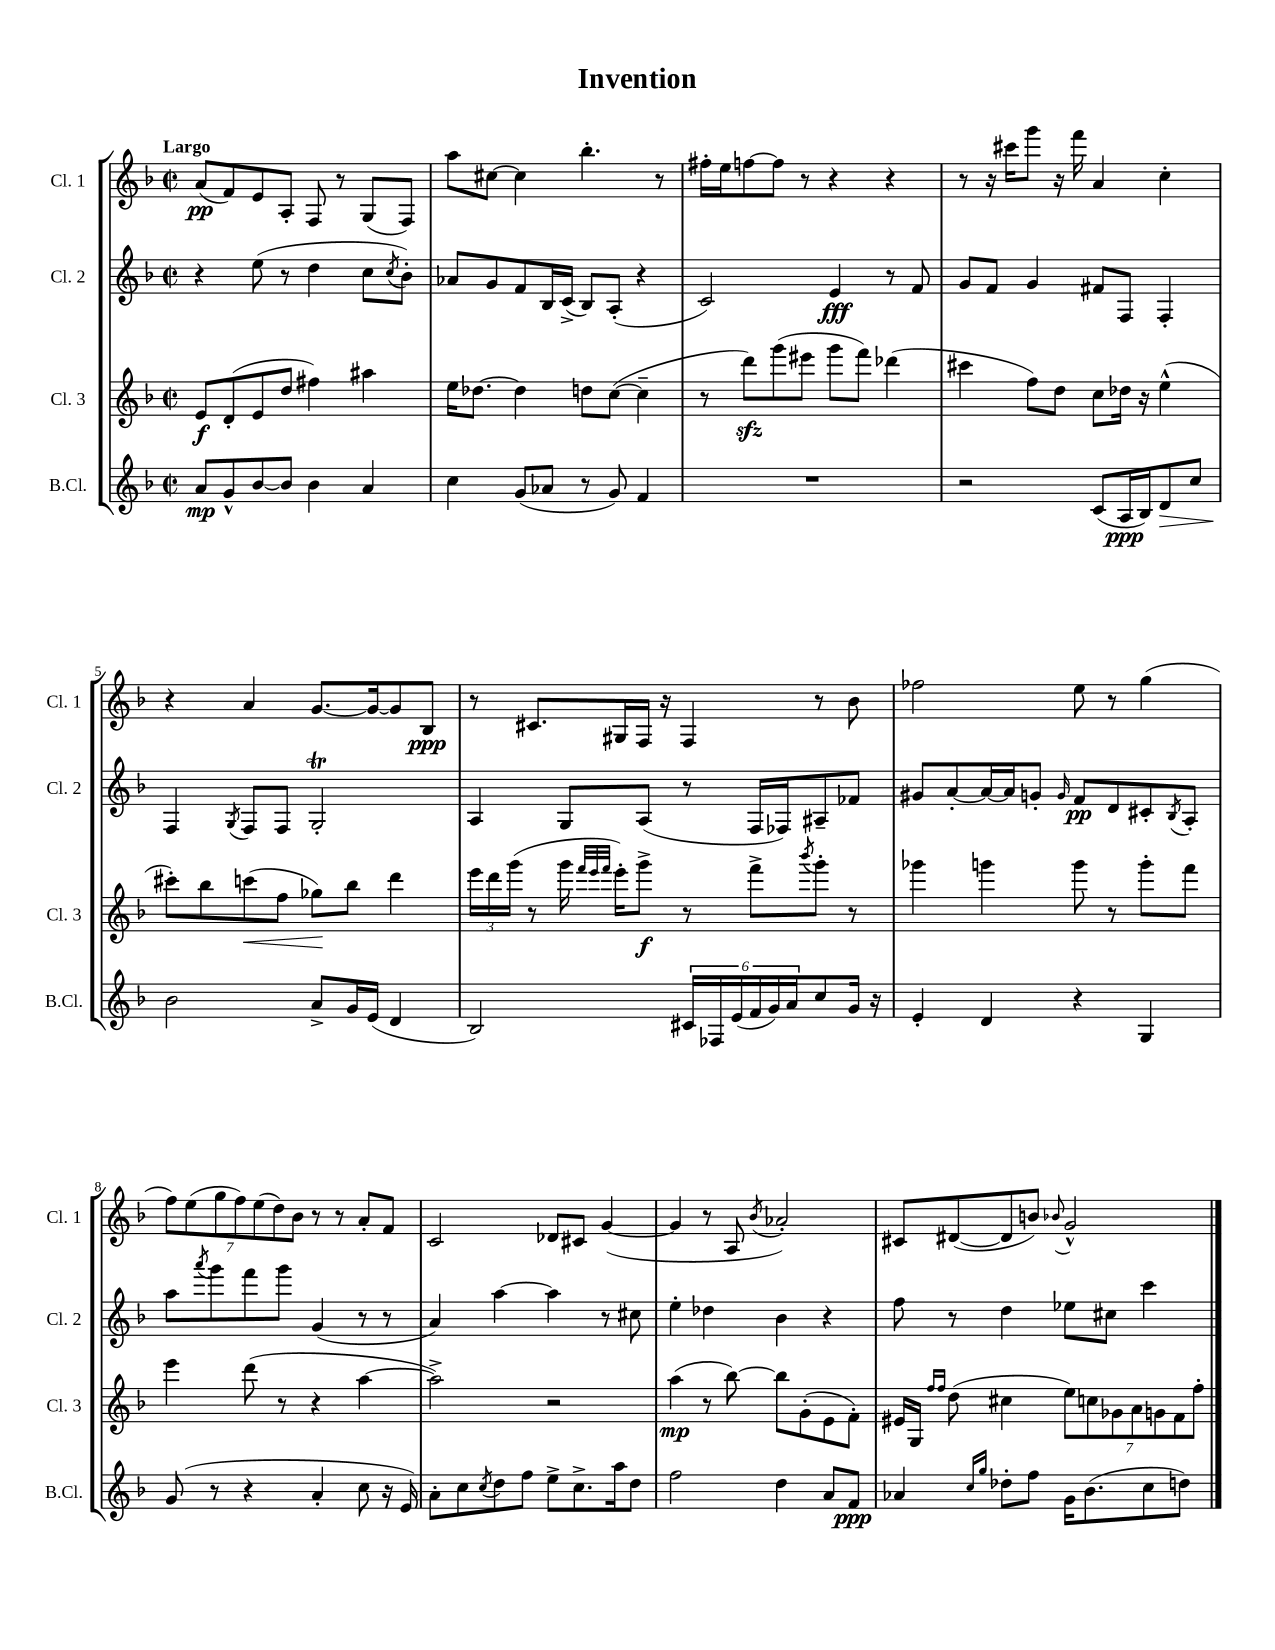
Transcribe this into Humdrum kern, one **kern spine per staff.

**kern	**dynam	**kern	**dynam	**kern	**dynam	**kern	**dynam
*part4	*part4	*part3	*part3	*part2	*part2	*part1	*part1
*staff4	*staff4	*staff3	*staff3	*staff2	*staff2	*staff1	*staff1
*I"B.Cl.	*	*I"Cl. 3	*	*I"Cl. 2	*	*I"Cl. 1	*
*I'B.Cl.	*	*I'Cl. 3	*	*I'Cl. 2	*	*I'Cl. 1	*
*clefG2	*	*clefG2	*	*clefG2	*	*clefG2	*
*k[b-]	*	*k[b-]	*	*k[b-]	*	*k[b-]	*
*M2/2	*	*M2/2	*	*M2/2	*	*M2/2	*
*met(c|)	*	*met(c|)	*	*met(c|)	*	*met(c|)	*
=1	=1	=1	=1	=1	=1	=1	=1
!	!	!	!	!	!	!LO:TX:a:B:t=Largo	!
8a/L	mp	8e/L	f	4r	.	(8a/L	pp
8g^^/	.	(8d'/	.	.	.	8f/)	.
[8b-/	.	8e/	.	(8ee\	.	8e/	.
8b-/J]	.	8dd/J	.	8r	.	8A'/J	.
4b-\	.	4ff#X\)	.	4dd\	.	8F/	.
.	.	.	.	.	.	8r	.
4a/	.	4aa#X\	.	8cc\L	.	(8G/L	.
.	.	.	.	8qcc/	.	.	.
.	.	.	.	8b-'\J)	.	8F/J)	.
=2	=2	=2	=2	=2	=2	=2	=2
4cc\	.	16ee\KL	.	8a-X/L	.	8aa\L	.
.	.	[8.dd-X\J	.	.	.	.	.
.	.	.	.	8g/	.	[8cc#X\J	.
(8g/L	.	4dd-\]	.	8f/	.	4cc#\]	.
8a-X/J	.	.	.	16B-/L	.	.	.
.	.	.	.	(16c^/JJ	.	.	.
8r	.	8ddn\L	.	8B-/L)	.	4.bb-'\	.
8g/)	.	([8cc\J	.	(8A'/J	.	.	.
4f/	.	4cc~\]	.	4r	.	.	.
.	.	.	.	.	.	8r	.
=3	=3	=3	=3	=3	=3	=3	=3
1r	.	8r	.	2c/)	.	16ff#X'\LL	.
.	.	.	.	.	.	16ee\J	.
.	.	8dddzz\L)	.	.	.	[8ffn\	.
.	.	(8ggg\	.	.	.	8ff\J]	.
.	.	8eee#X\J	.	.	.	8r	.
.	.	8ggg\L	.	4e/	fff	4r	.
.	.	8fff\J)	.	.	.	.	.
.	.	(4ddd-X\	.	8r	.	4r	.
.	.	.	.	8f/	.	.	.
=4	=4	=4	=4	=4	=4	=4	=4
2r	.	4ccc#X\	.	8g/L	.	8r	.
.	.	.	.	8f/J	.	16r	.
.	.	.	.	.	.	16ccc#X\KL	.
.	.	8ff\L)	.	4g/	.	8ggg\J	.
.	.	8dd\J	.	.	.	16r	.
.	.	.	.	.	.	16fff\	.
(8c/L	.	8cc\L	.	8f#X/L	.	4a/	.
16A/L	ppp	16dd-X\Jk	.	8F/J	.	.	.
16B-/J)	.	16r	.	.	.	.	.
!	!LO:HP:b	!	!	!	!	!	!
8d/	>	(4ee^^\	.	4F'/	.	4cc'\	.
8cc/J	.	.	.	.	.	.	.
!!LO:LB:g=z
=5	=5	=5	=5	=5	=5	=5	=5
2b-\	.	8ccc#X'\L)	.	4F/	.	4r	.
.	.	8bb-\	.	.	.	.	.
.	.	.	.	8qG/	.	.	.
!	!	!	!LO:HP:b	!	!	!	!
.	.	(8cccn\	<	8F/L	.	4a/	.
.	.	8ff\J	.	8F/J	.	.	.
8a^/L	]	8gg-X\L)	.	2GT'/	.	[8.g/L	.
16g/L	.	8bb-\J	[	.	.	.	.
(16e/JJ	.	.	.	.	.	16g/k_	.
4d/	.	4ddd\	.	.	.	8g/]	.
.	.	.	.	.	.	8B-/J	ppp
=6	=6	=6	=6	=6	=6	=6	=6
2B-/)	.	24eee\LL	.	4A/	.	8r	.
.	.	24ddd\	.	.	.	.	.
.	.	(24ggg\JJ	.	.	.	.	.
.	.	8r	.	.	.	8.c#X/L	.
.	.	16ggg\	.	8G/L	.	.	.
.	.	32qqfff/LLL	.	.	.	.	.
.	.	32qqeee/	.	.	.	.	.
.	.	32qqfff/JJJ	.	.	.	.	.
.	.	16eee'\KL)	.	.	.	16G#X/L	.
.	.	8ggg^\J	f	(8A/J	.	16F/JJ	.
.	.	.	.	.	.	16r	.
24c#X/LL	.	8r	.	8r	.	4F/	.
24F-X/	.	.	.	.	.	.	.
(24e/	.	.	.	.	.	.	.
24f/	.	8fff^\L	.	16F/LL	.	.	.
24g/)	.	.	.	.	.	.	.
.	.	.	.	16F-X/J)	.	.	.
24a/J	.	.	.	.	.	.	.
.	.	8qbbb-/	.	.	.	.	.
8cc/	.	8ggg'\J	.	8A#X~/	.	8r	.
16g/Jk	.	8r	.	8f-X/J	.	8b-\	.
16r	.	.	.	.	.	.	.
=7	=7	=7	=7	=7	=7	=7	=7
4e'/	.	4ggg-X\	.	8g#X/L	.	2ff-X\	.
.	.	.	.	[8a'/	.	.	.
4d/	.	4gggn\	.	16a/L_	.	.	.
.	.	.	.	16a/J]	.	.	.
.	.	.	.	8gn'/J	.	.	.
.	.	.	.	16qqg/	.	.	.
4r	.	8ggg\	.	8f/L	pp	8ee\	.
.	.	8r	.	8d/	.	8r	.
4G/	.	8ggg'\L	.	8c#X'/	.	(4gg\	.
.	.	.	.	8qB-/	.	.	.
.	.	8fff\J	.	8A'/J	.	.	.
!!LO:LB:g=z
=8	=8	=8	=8	=8	=8	=8	=8
(8g/	.	4eee\	.	8aa\L	.	14ff\L)	.
.	.	.	.	.	.	(14ee\	.
.	.	.	.	8qaaa/	.	.	.
8r	.	.	.	8ggg\	.	.	.
.	.	.	.	.	.	14gg\	.
.	.	.	.	.	.	14ff\)	.
4r	.	(8ddd\	.	8fff\	.	.	.
.	.	.	.	.	.	(14ee\	.
.	.	.	.	.	.	14dd\)	.
.	.	8r	.	8ggg\J	.	.	.
.	.	.	.	.	.	14b-\J	.
4a'/	.	4r	.	(4g/	.	8r	.
.	.	.	.	.	.	8r	.
8cc\	.	[4aa\	.	8r	.	8a'/L	.
16r	.	.	.	8r	.	8f/J	.
16e/)	.	.	.	.	.	.	.
=9	=9	=9	=9	=9	=9	=9	=9
8a'\L	.	2aa^\])	.	4a/)	.	2c/	.
8cc\	.	.	.	.	.	.	.
8qcc/	.	.	.	.	.	.	.
8dd\	.	.	.	[4aa\	.	.	.
8ff\J	.	.	.	.	.	.	.
8ee^\L	.	2r	.	4aa\]	.	8d-X/L	.
8.cc^\	.	.	.	.	.	8c#X/J	.
.	.	.	.	8r	.	([4g/	.
16aa\k	.	.	.	.	.	.	.
8dd\J	.	.	.	8cc#X\	.	.	.
=10	=10	=10	=10	=10	=10	=10	=10
2ff\	.	(4aa\	mp	4ee'\	.	4g/]	.
.	.	8r	.	4dd-X\	.	8r	.
.	.	[8bb-\)	.	.	.	8A/	.
.	.	.	.	.	.	8qb-/	.
4dd\	.	8bb-\L]	.	4b-\	.	2a-X'/)	.
.	.	(8g'\	.	.	.	.	.
8a/L	.	8e\	.	4r	.	.	.
8f/J	ppp	8f'\J)	.	.	.	.	.
=11	=11	=11	=11	=11	=11	=11	=11
4a-X/	.	16e#X/LL	.	8ff\	.	8c#X/L	.
.	.	16G/JJ	.	.	.	.	.
.	.	16qqff/LL	.	.	.	.	.
.	.	16qqff/JJ	.	.	.	.	.
.	.	(8dd\	.	8r	.	([8d#X/	.
16qqcc/LL	.	.	.	.	.	.	.
16qqgg/JJ	.	.	.	.	.	.	.
8dd-X'\L	.	4cc#X\	.	4dd\	.	8d#/]	.
8ff\J	.	.	.	.	.	8bn/J)	.
.	.	.	.	.	.	8qqb-X/	.
16g\KL	.	14ee\L)	.	8ee-X\L	.	2g^^/	.
(8.b-\	.	.	.	.	.	.	.
.	.	14ccn\	.	.	.	.	.
.	.	.	.	8cc#X\J	.	.	.
.	.	14g-X\	.	.	.	.	.
.	.	14a\	.	.	.	.	.
8cc\	.	.	.	4ccc\	.	.	.
.	.	14gn\	.	.	.	.	.
.	.	14f\	.	.	.	.	.
8ddn\J)	.	.	.	.	.	.	.
.	.	14ff'\J	.	.	.	.	.
==	==	==	==	==	==	==	==
*-	*-	*-	*-	*-	*-	*-	*-
